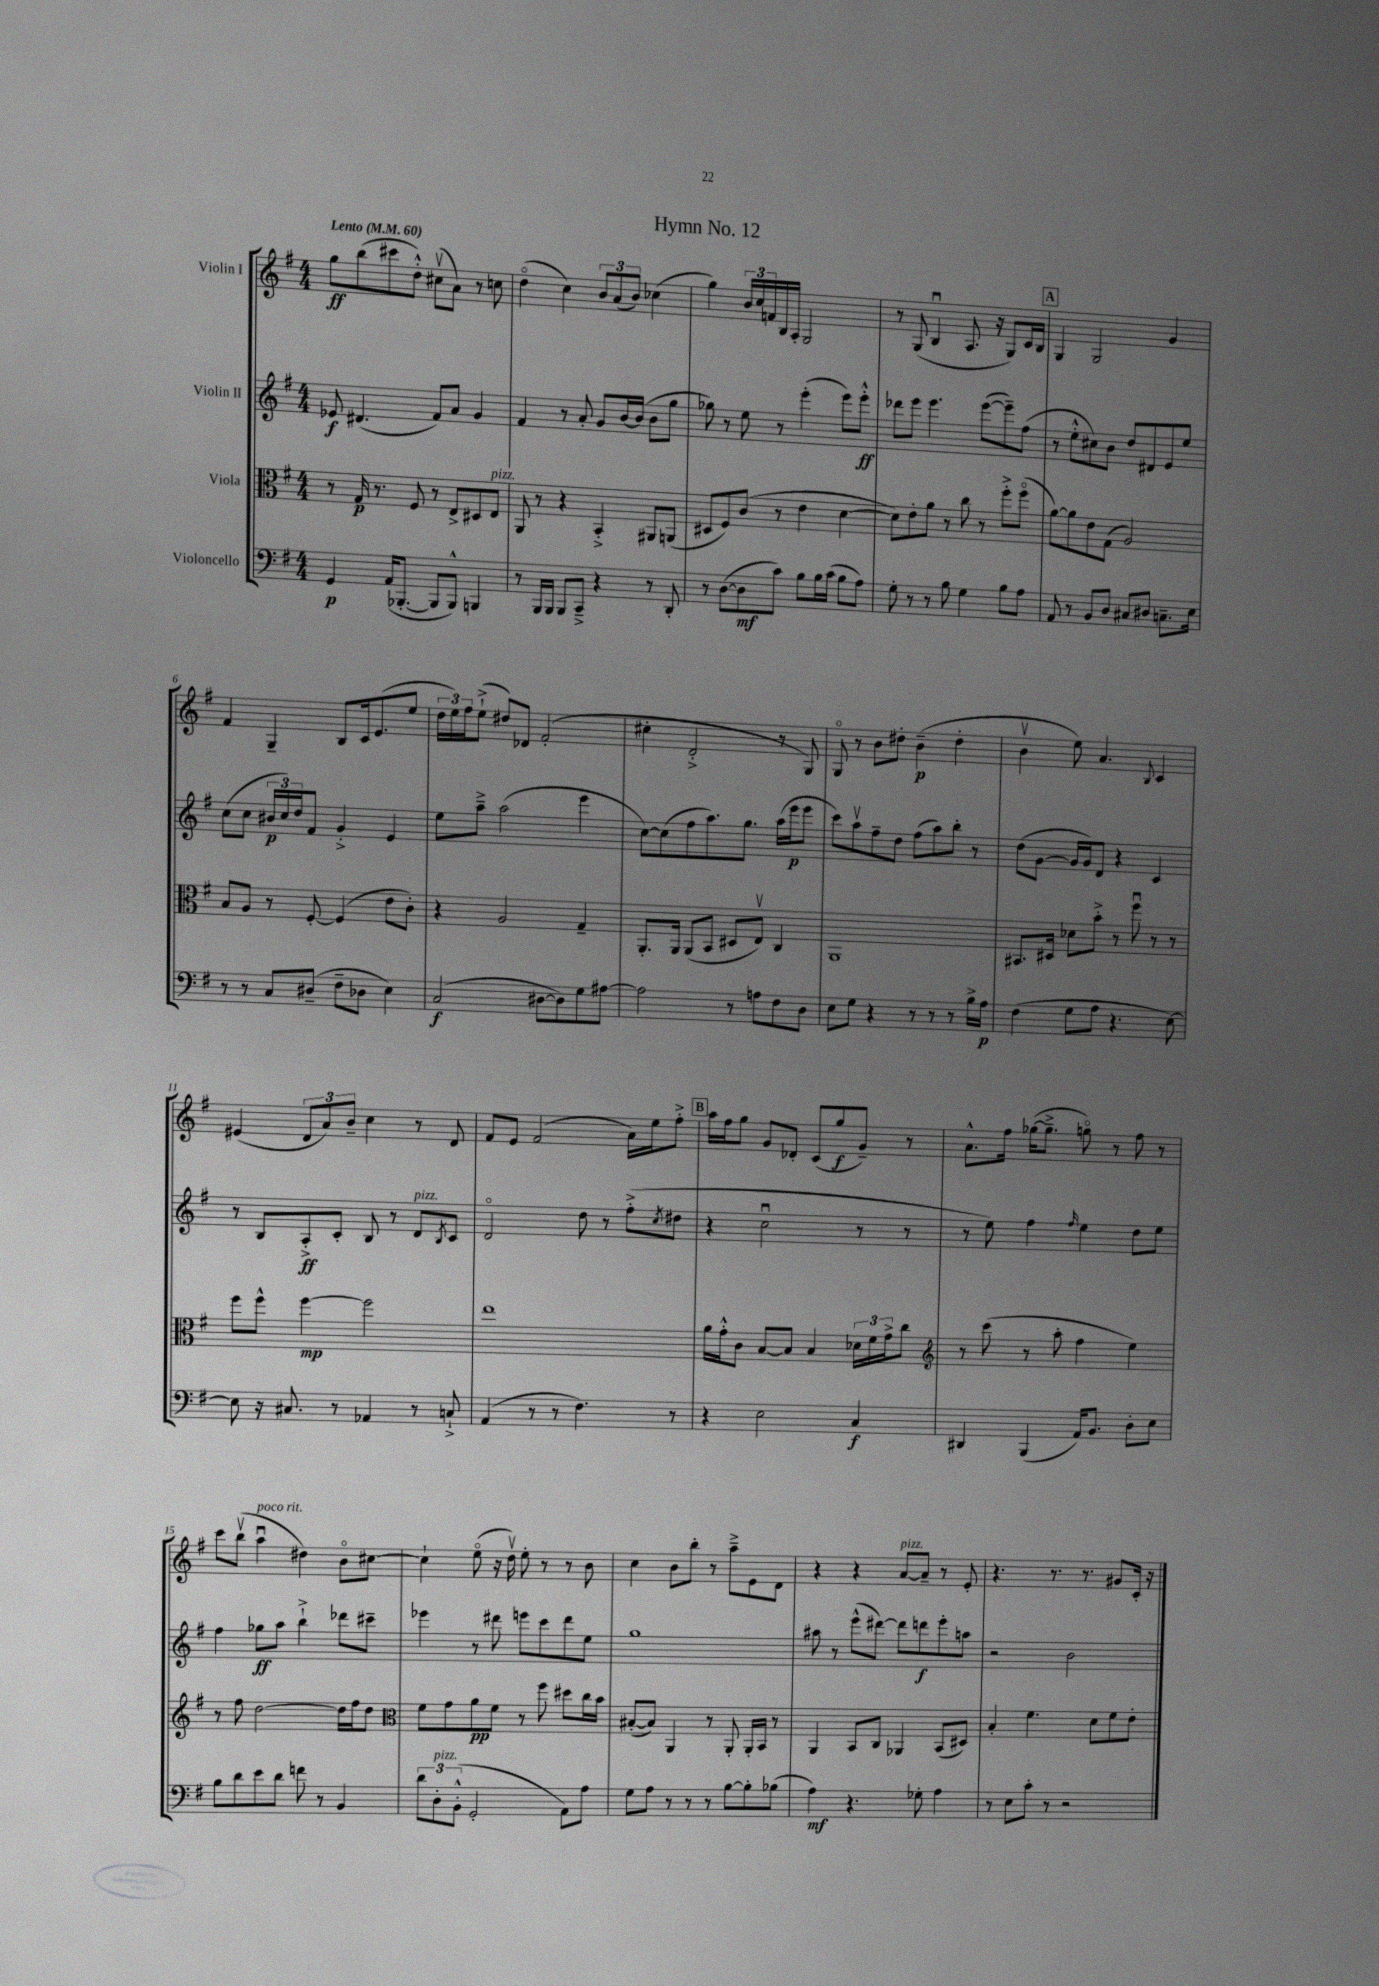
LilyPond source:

\header { title = "Hymn No. 12" }
<<
\new StaffGroup <<
\new Staff = "s0" \with { instrumentName = "Violin I" } {
    \clef treble \key g \major \numericTimeSignature \time 4/4 \tempo "Lento" 4 = 60
    g''8\ff b''8( cis'''8 d''8-.-^) cis''8\upbow( a'8) r8 c''8 |
    d''4\flageolet( c''4) \tuplet 3/2 { b'8 a'8( b'8) } ces''4( |
    g''4) \tuplet 3/2 { b'16 c''16 f'16 } b16 a16-. g2 |
    r8 g8( b4\downbow a8. r16 g8) c'16 b16 |
    \mark \markup { \box "A" } g4 g2 g'4 |
    fis'4 g4-- b8 c'16 e'8.( e''8 |
    \tuplet 3/2 { d''16 e''16) fis''16 } e''8-!->( dis''8) des'8 fis'2-.( |
    cis''4-. d'2-.-> r8 g8) |
    g8\flageolet r8 b'8 dis''8-. b'4--\p( dis''4-. |
    b'4\upbow e''8) a'4. \appoggiatura { b8 } c'4 |
    eis'4( \tuplet 3/2 { d'8 a'8) b'8-- } c''4 r8 d'8 |
    fis'8 e'8 fis'2( a'16) e''16 fis''8-.-> |
    \mark \markup { \box "B" } a''16 fis''16 g''8 g'8 des'8-. c'8( g''8\f g'8--) r8 |
    a'8.-^ fis''16 ges''16~( ges''8.---> g''8\flageolet) r8 fis''8 r8 |
    c'''8 b''8\upbow( a''4\downbow^\markup { \italic "poco rit." } dis''4) b'8\flageolet cis''8~ |
    cis''4-! e''8\flageolet( r16 d''16\upbow) e''8-. r8 r8 b'8 |
    c''4 b'8 b''8-. r8 a''8---> e'8 d'8 |
    r4 r4 a'8~^\markup { \italic "pizz." } a'8-- r8 e'8-. |
    r4. r8. r8. gis'8 c'16-. r16 \bar "|." |
}
\new Staff = "s1" \with { instrumentName = "Violin II" } {
    \clef treble \key g \major \numericTimeSignature \time 4/4
    ees'8\f dis'4.( fis'8) a'8 g'4 |
    fis'4 r8 a'8-. g'8 b'16~ b'16( b'8 g''8 |
    ges''8) r8 e''8 r8 e'''4-.( e'''8) e'''8-.-^\ff |
    des'''8 e'''8 e'''4. e'''8~( e'''8--) fis''8( |
    \mark \markup { \box "A" } r8 e''8-.-^ cis''8) b'8 d''8 dis'8 e'8 e''8 |
    c''8( c''8 \tuplet 3/2 { bis'16\p c''16) d''16 } fis'8 g'4-.-> e'4 |
    e''8 a''8---> a''2( e'''4 |
    c''8~) c''8( fis''8 a''8.) g''8. a''16( e'''16\p e'''8 |
    c'''8) a''8\upbow fis''8-- d''8 fis''8( a''8) b''8-. r8 |
    d''8( g'8~ g'16 g'16) d'8 r4 c'4 |
    r8 b8 a8-.->\ff c'8-. b8 r8 d'8^\markup { \italic "pizz." } \acciaccatura { b8 } c'8 |
    d'2\flageolet d''8 r8 fis''8-.->( \acciaccatura { c''8 } dis''8 |
    \mark \markup { \box "B" } r4 c''2\downbow r8 r8 |
    r8 e''8) fis''4 \grace { fis''16 } e''4 d''8 e''8 |
    fis''4 ges''8\ff a''8 b''4-!-> des'''8 cis'''8-- |
    ees'''4 r8 dis'''8 e'''8 c'''8 dis'''8 e''8 |
    g''1 |
    ais''8 r8 e'''8-^( dis'''8~) dis'''8 d'''8\f e'''8-. a''8 |
    r2 b'2 \bar "|." |
}
\new Staff = "s2" \with { instrumentName = "Viola" } {
    \clef alto \key g \major \numericTimeSignature \time 4/4
    r8 g16\p r8. fis8 r8 e8-> dis8 e8^\markup { \italic "pizz." } |
    a,8 r8 r4 b,4-.-> ais,8 a,8( |
    dis8 fis8) c'8( r8 e'4 d'4~ |
    d'8) e'8-. a'8 r8 c''8 r8 fis''8-.-> fis''8\flageolet( |
    \mark \markup { \box "A" } a'8~) a'8 e'8 g8( a2) |
    b8 a8 r8 fis8~-. fis4( e'8 c'8-.) |
    r4 a2 g4-- |
    a,8.-. a,16 a,8( b,8 dis8 e8\upbow) c4 |
    a,1 |
    bis,8. dis16 des'8 b'8-.-> r8 fis''8\downbow r8 r8 |
    fis''8 fis''8-^ fis''4~\mp fis''2 |
    e''1 |
    \mark \markup { \box "B" } a'16 g'16-.-^ c'8 b8~ b8 b4 \tuplet 3/2 { des'16 fis'16 g'16-> } c''8 |
    \clef treble r8 c'''8( r8 a''8-. fis''4 e''4) |
    r8 fis''8 d''2~ d''16 fis''16 d''8 |
    \clef alto fis'8 g'8 a'8\pp fis'8 r8 fis''8 dis''8 c''16 b'16 |
    bis8~-.( bis8) a,4 r8 a,8-. a,16-. b,16 r8 |
    a,4 b,8 c8 aes,4 b,8( dis8) |
    b4-. fis'4. d'8 fis'8 e'8-. \bar "|." |
}
\new Staff = "s3" \with { instrumentName = "Violoncello" } {
    \clef bass \key g \major \numericTimeSignature \time 4/4
    g,4\p a,16( bes,,8.~-. bes,,8 bes,,8-^) b,,4 |
    r8 b,,16 b,,16 b,,8 c,8---> r4 r8 d,8-. |
    r8 d8~( d8\mf c'8) b8 b16 c'16( b8 a8) |
    g8-. r8 r8 b8 g4 b8 a8 |
    \mark \markup { \box "A" } a,8 r8 b,8 d8 cis8 dis8 c8.-- e16 |
    r8 r8 c8 dis8--( fis8-- des8 e4) |
    c2\f( dis8~ dis8) g8 ais8~ |
    ais2 r8 a8 fis8 d8 |
    e8 g8 r4 r8 r8 r8 b16-> a16\p |
    fis4( g8 a8 r4. e8~) |
    e8 r16 cis8. r8 aes,4 r8 c8-!-> |
    a,4( r8 r8 fis4.) r8 |
    \mark \markup { \box "B" } r4 e2 c4\f |
    dis,4 b,,4( a,16) b,8. d8-. e8 |
    b8 d'8 e'8 d'8 f'8 r8 b,4 |
    \tuplet 3/2 { d'8 d8-.^\markup { \italic "pizz." } b,8-.-^( } g,2-. a,8) a8 |
    g8 a8 r8 r8 r8 b8~ b8-. bes8( |
    a4\mf) r4. ges8-. a4 |
    r8 e8 c'8-. r8 r2 \bar "|." |
}
>>
>>
